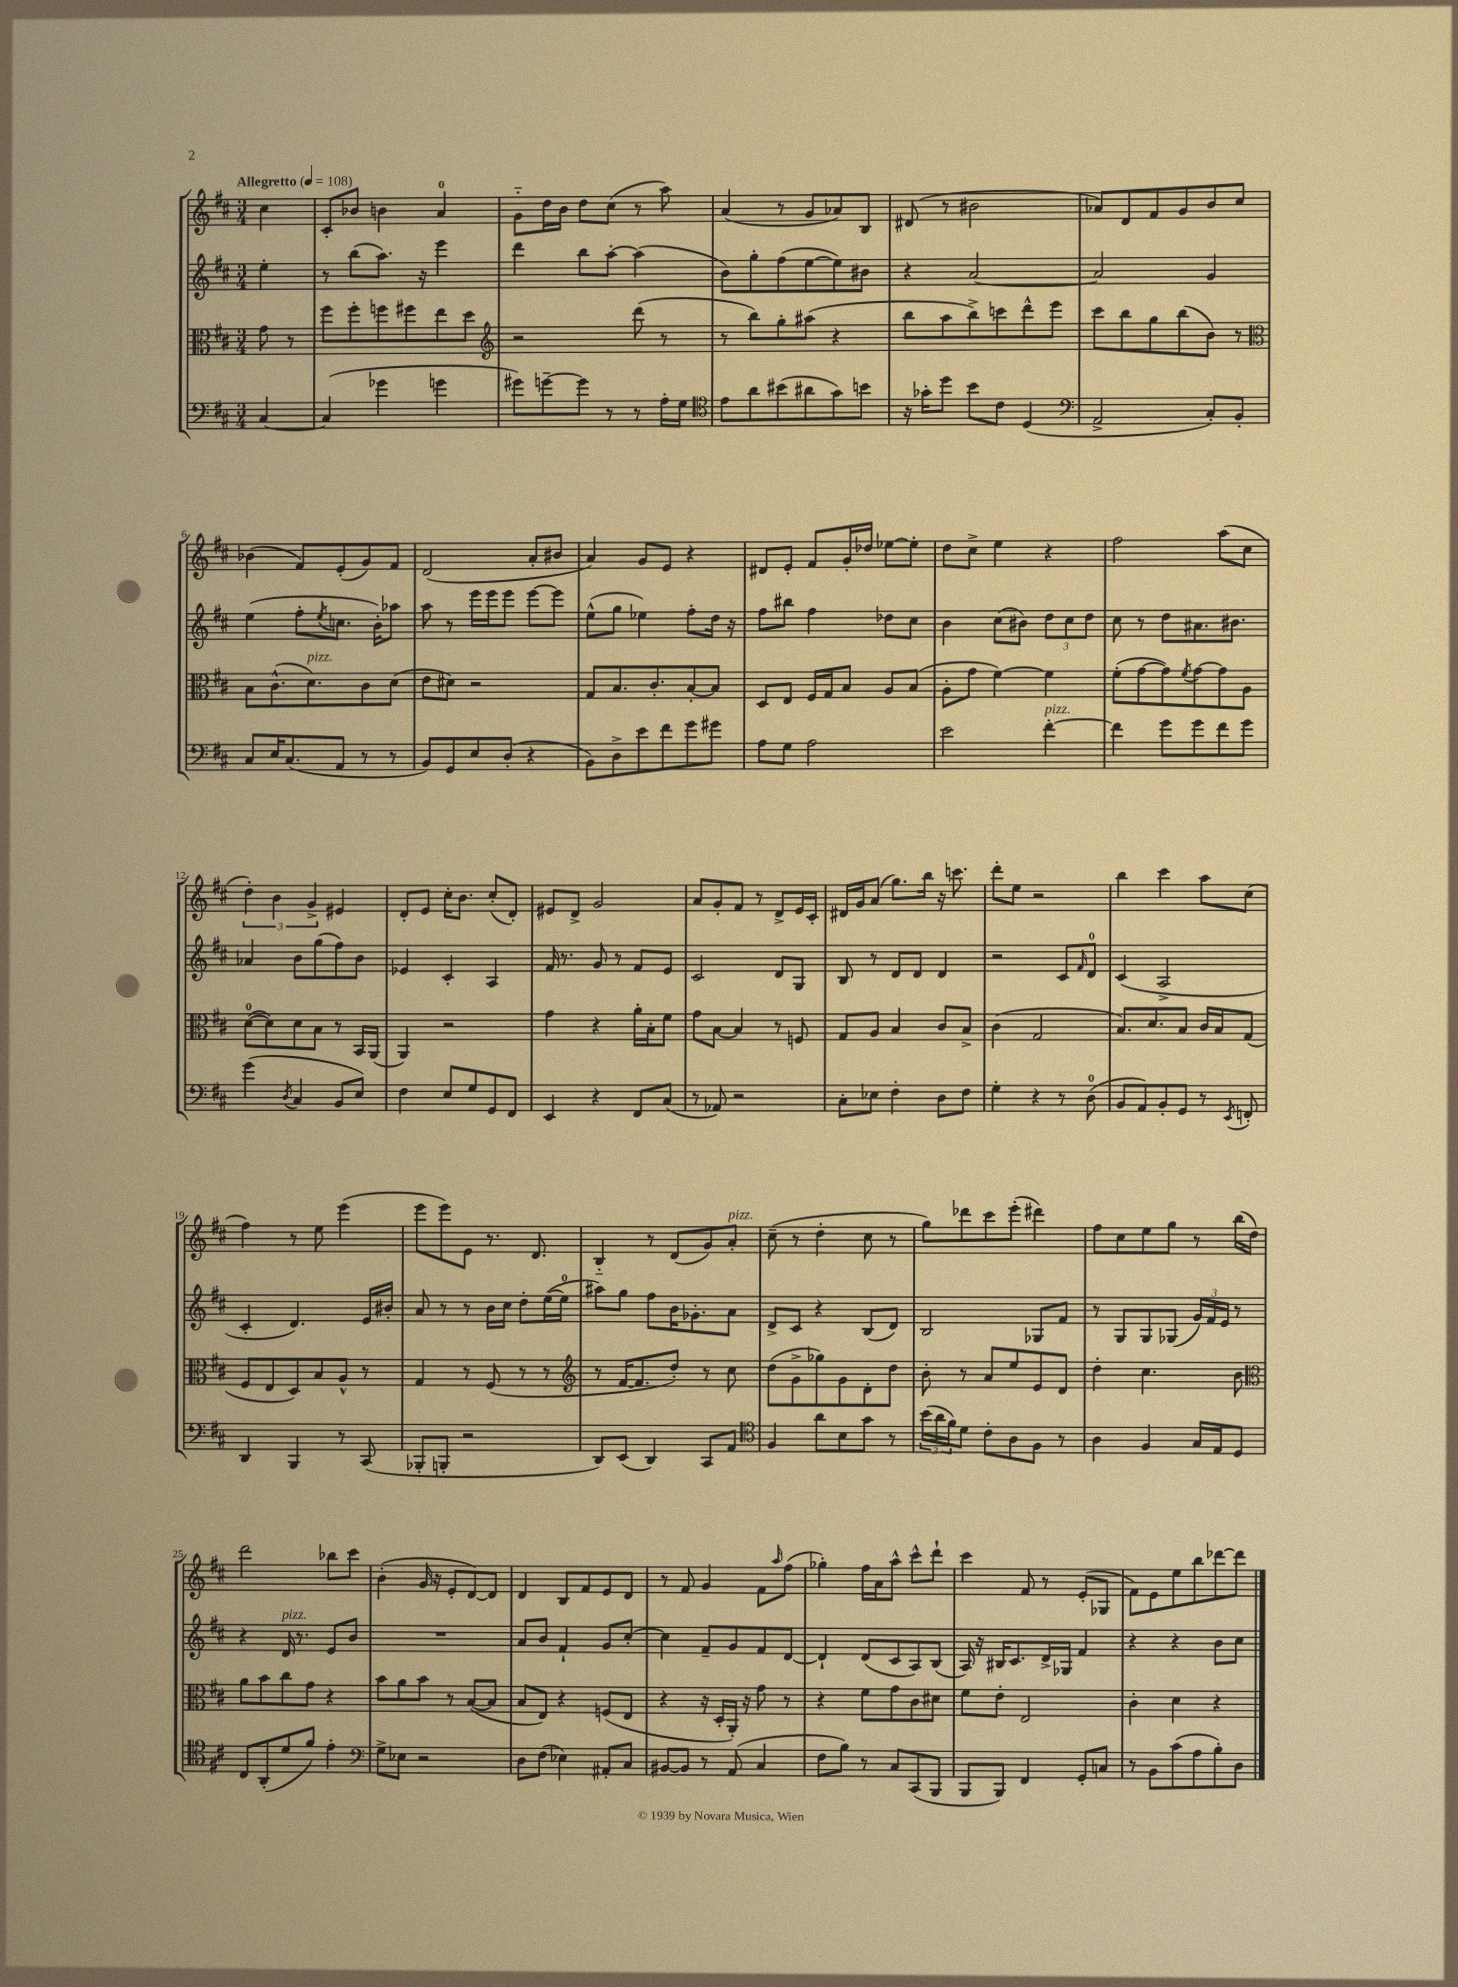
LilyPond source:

<<
\new StaffGroup <<
\new Staff = "s0" {
    \clef treble \key d \major \numericTimeSignature \time 3/4 \partial 4 \tempo "Allegretto" 4 = 108
    cis''4 |
    cis'8-. bes'8 b'4 a'4-0 |
    g'8-_ d''16 b'16 d''8 cis''8( r8 a''8) |
    a'4( r8 g'8 aes'8) b8 |
    dis'8( r8 bis'2 |
    aes'8) d'8 fis'8 g'8 b'8 cis''8 |
    bes'4( fis'8) e'8-.( g'8) fis'8 |
    d'2( a'8-. bis'8 |
    a'4) g'8 e'8 r4 |
    dis'8 e'8-. fis'8 g'16-. des''16 ees''8~ ees''8-. |
    d''8 cis''8-> e''4 r4 |
    fis''2 a''8( cis''8 |
    \tuplet 3/2 { d''4-.) b'4 g'4-> } eis'4 |
    d'8-. e'8 cis''16-. b'8. cis''8-.( d'8-.) |
    eis'8 d'8-> g'2 |
    a'8 g'8-. fis'8 r8 d'8-> e'16 cis'16-. |
    dis'16 g'16 a'8( g''8.) b''16 r16 c'''8. |
    d'''8-. e''8 r2 |
    b''4 cis'''4 a''8 cis''8( |
    fis''4) r8 e''8 e'''4( |
    e'''8 e'''8) e'8 r8. d'8. |
    b4-_ r8 d'8( g'8) a'8-.^\markup { \italic "pizz." } |
    cis''8--( r8 d''4-. cis''8 r8 |
    g''8) des'''8 cis'''8 e'''8-.( dis'''4) |
    fis''8 cis''8 e''8 g''8 r8 b''16( d''16) |
    d'''2 bes''8 cis'''8 |
    b'4-.( g'16 r16 e'8-. d'8~) d'8 |
    d'4 b8 fis'8 e'8 d'8 |
    r8 fis'8 g'4 fis'8 \grace { a''16 } fis''8( |
    ges''4-.) fis''16 a'16 a''8-^ cis'''8-^ d'''8-! |
    cis'''4 fis'8 r8 e'8-.( ges8 |
    fis'8) e'8 e''8 b''8 des'''8~ des'''8 \bar "|." |
}
\new Staff = "s1" {
    \clef treble \key d \major \numericTimeSignature \time 3/4 \partial 4
    e''4-. |
    r8 b''8( a''8.) r16 e'''4 |
    d'''4 b''8 a''8~-. a''4( |
    b'8) g''8-. fis''8( e''8~ e''8) bis'8 |
    r4 a'2~ |
    a'2 g'4 |
    e''4( fis''8-. \acciaccatura { e''8 } c''8. b'16-.) aes''8 |
    a''8 r8 e'''16 e'''16 e'''8 e'''8~ e'''8 |
    e''8-^( g''8 ees''4) fis''8-. d''16 r16 |
    fis''8 bis''8 fis''4 des''8 cis''8 |
    b'4 cis''8( bis'8) \tuplet 3/2 { d''8 cis''8 d''8 } |
    cis''8 r8 d''8 ais'8. bis'8. |
    aes'4 b'8 g''8( fis''8) b'8 |
    ees'4 cis'4-. a4 |
    fis'16 r8. g'8 r8 fis'8 e'8 |
    cis'2 d'8 g8 |
    b8 r8 d'8 d'8 d'4 |
    r2 cis'8 \grace { fis'16 } d'8-0 |
    cis'4( a2-> |
    cis'4-. d'4.) e'16 bis'16-. |
    a'8 r8 r8 b'16 cis''16 d''8-. e''16~( e''16-0 |
    ais''8) g''8 fis''8 b'16 ges'8.-. a'8 |
    d'8-> cis'8 r4 b8( d'8) |
    b2 ges8 fis'8 |
    r8 g8 g8 ges8( \tuplet 3/2 { g'16) fis'16 e'16 } r8 |
    r4 d'16^\markup { \italic "pizz." } r8. e'8 b'8 |
    R2. |
    a'8 b'8 fis'4-! g'8 cis''8~-. |
    cis''4 fis'8-- g'8 fis'8 d'8~ |
    d'4-! d'8( cis'8 a8) b8( |
    a16) r16 bis16 cis'8. d'16-> ges16 fis'4 |
    r4 r4 b'8 cis''8 \bar "|." |
}
\new Staff = "s2" {
    \clef alto \key d \major \numericTimeSignature \time 3/4 \partial 4
    g'8 r8 |
    fis''8 fis''8-. f''8 fis''8 e''8 d''8 |
    \clef treble r2 d'''8( r8 |
    r8 b''8) g''8-. ais''8( r4 |
    b''8 a''8 b''8->) c'''8 d'''8-^ e'''8 |
    cis'''8 b''8 g''8 b''8( b'8) r8 |
    \clef alto b8 cis'8.-^( d'8.^\markup { \italic "pizz." }) cis'8 d'8( |
    e'8 dis'8) r2 |
    g8 b8. cis'8.-. b8~-. b8 |
    d8 e8 fis16 g16 b8 a8 b8( |
    a8-. g'8 fis'4~) fis'4 |
    fis'8-.( g'8~ g'8) \acciaccatura { fis'8 } g'8~ g'8 a8 |
    d'8-0~( d'8) d'8 b8 r8 b,16 a,16( |
    a,4) r2 |
    g'4 r4 a'16-. b16-. fis'8 |
    g'8 b8~ b4 r8 f8 |
    g8 a8 b4 cis'8 b8-> |
    cis'4( g2 |
    b8.) d'8. b8 cis'16 b16 g8( |
    fis8 e8 d8) b8 a8-^ r8 |
    g4 r8 fis8( r8 r8 |
    \clef treble r8 fis'16~ fis'8. d''8-.) r8 cis''8 |
    d''8( g'8-> ges''8) g'8 d'8-. d''8 |
    b'8-. r8 a'8 e''8 e'8 d'8 |
    d''4-. cis''4. b'8 |
    \clef alto a'8 b'8 cis''8 g'8 r4 |
    b'8 a'8 b'8 r8 b8~( b8 |
    b8 e8) r4 f8( e8 |
    r4 r16 d16-. a,16-.) r16 g'8 r8 |
    r4 fis'8 g'8 cis'8 dis'8 |
    fis'8 e'8-. e2 |
    cis'4-. d'4 r4 \bar "|." |
}
\new Staff = "s3" {
    \clef bass \key d \major \numericTimeSignature \time 3/4 \partial 4
    cis4~ |
    cis4( ges'4 g'4 |
    gis'8) g'8~-- g'8 r8 r8 a16-. g16 |
    \clef tenor e'8 a'8 bis'8( ais'8 g'8) b'8 |
    r16 ges'16-. d''8 b'8 cis'8 d4( |
    \clef bass a,2-> cis8-.) b,8-. |
    cis8 e16 cis8.( a,8 r8 r8 |
    b,8) g,8 e8 d8-.( r4 |
    b,8) d8-> e'8 fis'8 g'8 gis'8 |
    a8 g8 a2 |
    e'2 fis'4~-.^\markup { \italic "pizz." } |
    fis'4 g'8 g'8 fis'8 g'8 |
    g'4( \acciaccatura { d8 } cis4 b,8 e8) |
    fis4 e8 g8 g,8 fis,8 |
    e,4 r4 fis,8 cis8( |
    r8 aes,8) r2 |
    cis8-. ees8 fis4-. d8 fis8 |
    g4-. r4 r8 d8-0( |
    b,8 a,8) b,8-. g,8 r8 \acciaccatura { e,8 } f,8-. |
    d,4 b,,4 r8 cis,8( |
    bes,,8-. b,,8-. r2 |
    d,8) e,8( d,4) cis,8 a,8 |
    \clef tenor fis4 a'8 b8 g'8 r8 |
    \tuplet 3/2 { b'16( a'16 fis'16) } d'8 cis'8-. a8 fis8 r8 |
    a4 fis4 g16 e16 d8 |
    cis8 a,8-.( d'8 fis'8) e'4-. |
    \clef bass g8-> ees8 r2 |
    d8 fis8( ees4) ais,8-. cis8 |
    bis,8~ bis,8 r8 a,8( cis4 |
    fis8 b8) r8 cis8 cis,8( b,,8 |
    b,,8 b,,8) fis,4 g,8-. c8 |
    r8 b,8 cis'8( a8 b8-.) d8 \bar "|." |
}
>>
>>
